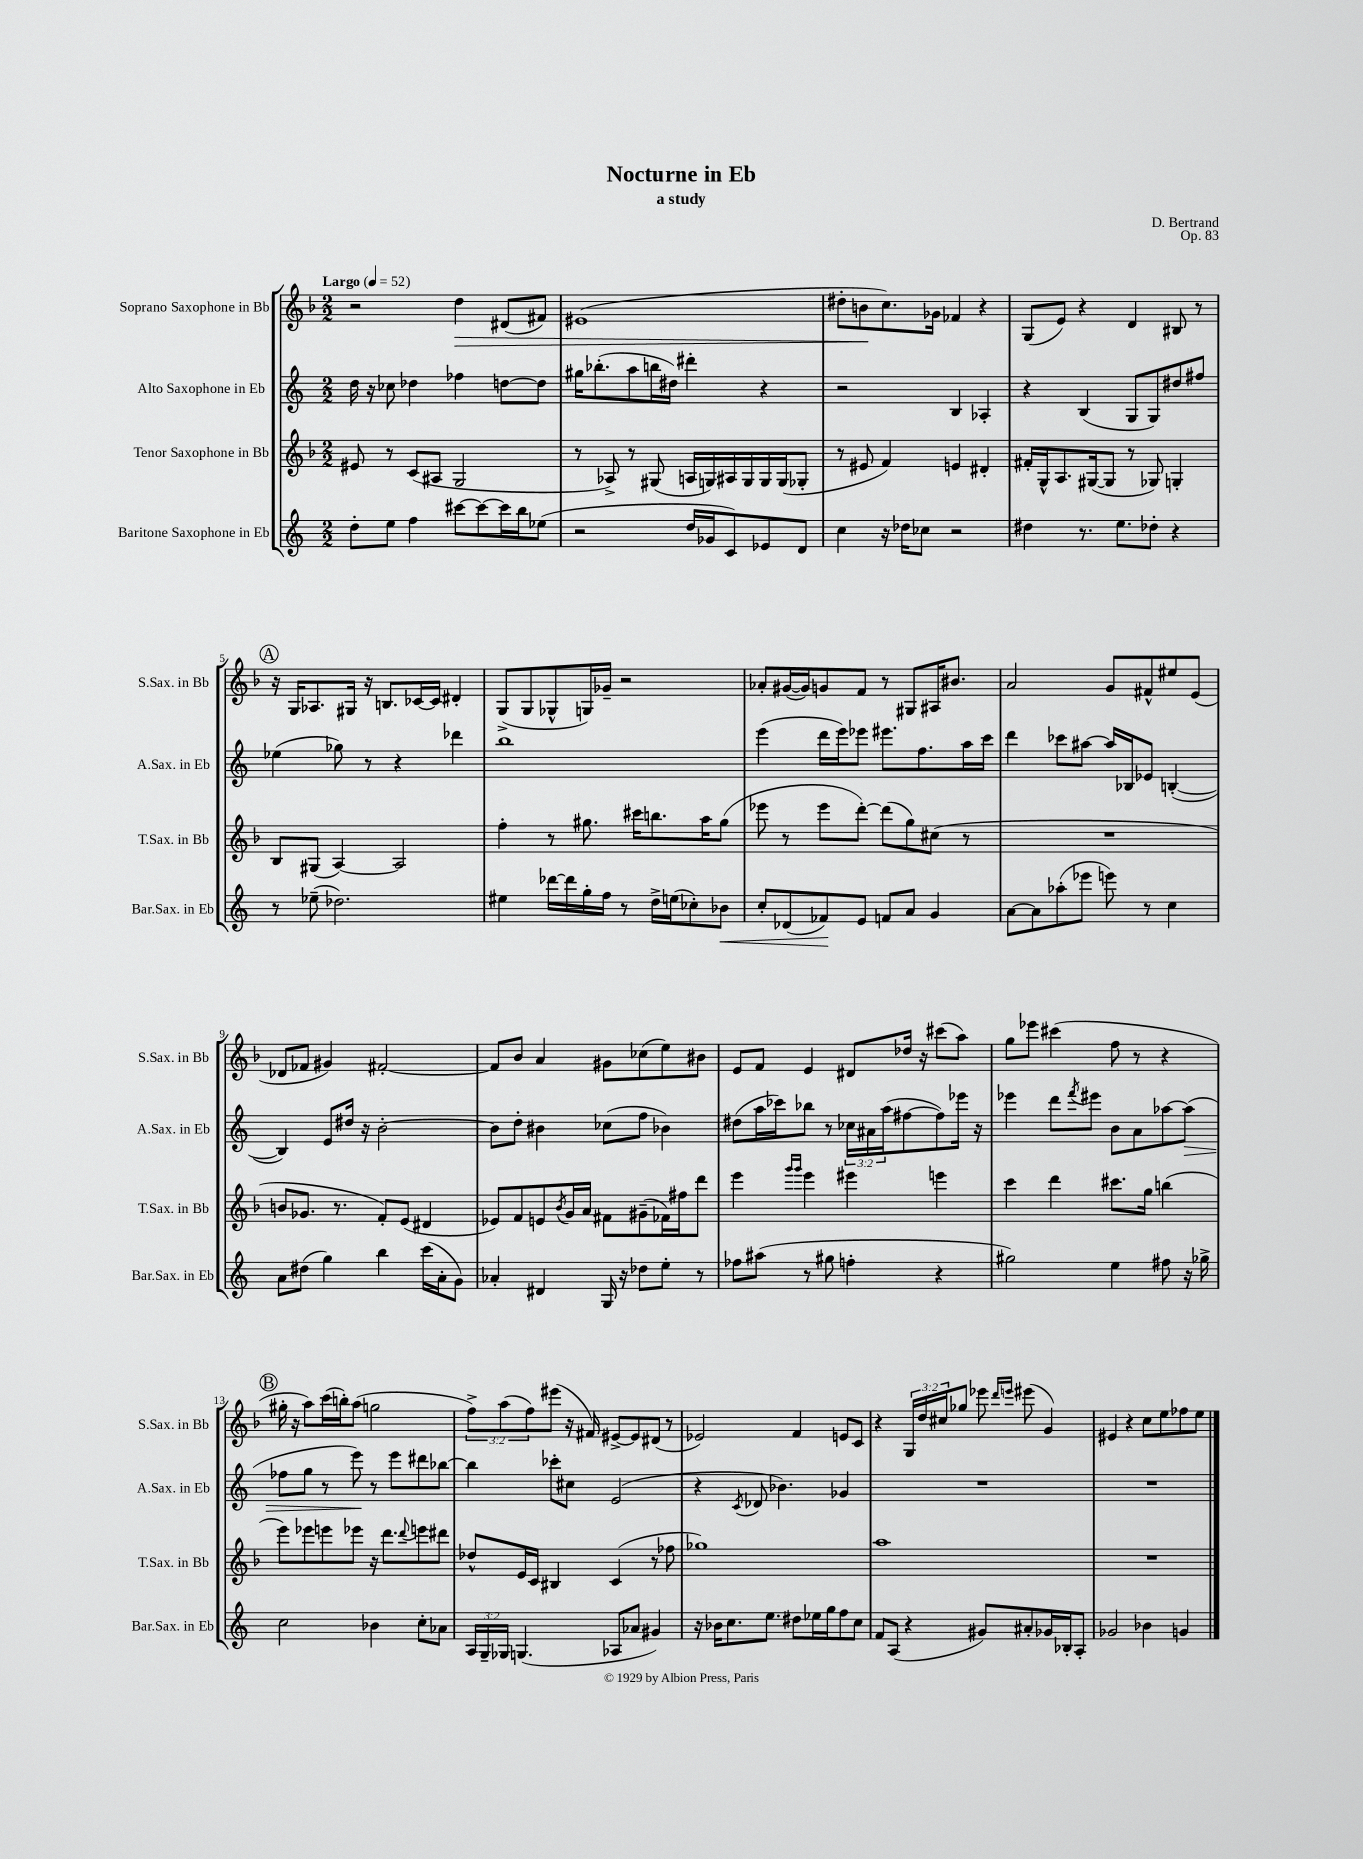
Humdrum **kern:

**kern	**dynam	**kern	**kern	**dynam	**kern	**dynam
*part4	*part4	*part3	*part2	*part2	*part1	*part1
*staff4	*staff4	*staff3	*staff2	*staff2	*staff1	*staff1
*I"Baritone Saxophone in Eb	*	*I"Tenor Saxophone in Bb	*I"Alto Saxophone in Eb	*	*I"Soprano Saxophone in Bb	*
*I'Bar.Sax. in Eb	*	*I'T.Sax. in Bb	*I'A.Sax. in Eb	*	*I'S.Sax. in Bb	*
*clefG2	*	*clefG2	*clefG2	*	*clefG2	*
*k[]	*	*k[b-]	*k[]	*	*k[b-]	*
*M2/2	*	*M2/2	*M2/2	*	*M2/2	*
*MM52	*	*MM52	*MM52	*	*MM52	*
=1	=1	=1	=1	=1	=1	=1
!	!	!	!	!	!LO:TX:a:B:t=Largo	!
8dd'\L	.	8e#X/	16dd\	.	2r	.
.	.	.	16r	.	.	.
8ee\J	.	8r	8cc-X\	.	.	.
4ff\	.	(8c/L	4dd-X\	.	.	.
.	.	8A#X/J	.	.	.	.
!	!	!	!	!	!	!LO:HP:b
[8ccc#X\L	.	2G/	4ff-X\	.	4dd\	>
8ccc#\_	.	.	.	.	.	.
16ccc#\L]	.	.	[8ddn\L	.	(8d#X/L	.
16bb\J	.	.	.	.	.	.
(8ee-X\J	.	.	8dd\J]	.	8f#X/J)	.
=2	=2	=2	=2	=2	=2	=2
2r	.	8r	16gg#X\KL	.	(1e#X	.
.	.	.	(8.bb-X'\	.	.	.
.	.	8A-X^/)	.	.	.	.
.	.	8r	8aa\	.	.	.
.	.	(8G#X/	16bbn\L	.	.	.
.	.	.	16dd#X\JJ)	.	.	.
16dd/LL	.	16An/LL	4ddd#X'\	.	.	.
16g-X/J	.	16Gn/)	.	.	.	.
8c/)	.	16A#X/	.	.	.	.
.	.	16G/	.	.	.	.
8e-X/	.	16G/	4r	.	.	.
.	.	(16G/J	.	.	.	.
8d/J	.	8G-X'/J	.	.	.	.
=3	=3	=3	=3	=3	=3	=3
4cc\	.	8r	2r	.	8dd#X'\L	.
.	.	8e#X/	.	.	8bn\	.
16r	.	4f/)	.	.	8.cc\)	]
16dd-X\KL	.	.	.	.	.	.
8cc-X\J	.	.	.	.	.	.
.	.	.	.	.	16g-X\Jk	.
2r	.	4en/	4B/	.	4f-X/	.
.	.	4d#X'/	4A-X'/	.	4r	.
=4	=4	=4	=4	=4	=4	=4
4dd#X\	.	16f#X'/LL	4r	.	(8G/L	.
.	.	16G^^/J	.	.	.	.
.	.	8.A/	.	.	8e/J)	.
8.r	.	.	(4B/	.	4r	.
.	.	([16G#X/k	.	.	.	.
.	.	8G#/J]	.	.	.	.
8.ee\L	.	.	.	.	.	.
.	.	8r	8G/L	.	4d/	.
8dd-X'\J	.	8G-X/)	8G/)	.	.	.
4r	.	4Gn'/	8dd#X/	.	8B#X/	.
.	.	.	8ff#X/J	.	8r	.
!!LO:LB:g=z
!!LO:REH:place=s1:t=A
=5	=5	=5	=5	=5	=5	=5
8r	.	8B-/L	(4ee-X\	.	16r	.
.	.	.	.	.	16G/KL	.
(8ee-X~\	.	(8G#X/J	.	.	8.A-X/	.
2.dd-X\)	.	[4A/)	8gg-X\)	.	.	.
.	.	.	.	.	16G#X/Jk	.
.	.	.	8r	.	16r	.
.	.	.	.	.	8.Bn/L	.
.	.	2A/]	4r	.	.	.
.	.	.	.	.	[16c-X/L	.
.	.	.	.	.	16c-/JJ]	.
.	.	.	4ddd-X\	.	4d#X'/	.
=6	=6	=6	=6	=6	=6	=6
4ee#X\	.	4ff'\	1bb	.	(8G^/L	.
.	.	.	.	.	8G/	.
[16ddd-X\LL	.	8r	.	.	8G-X^^/	.
16ddd-\]	.	.	.	.	.	.
16gg'\	.	8.gg#X\	.	.	16Gn/L)	.
16ff\JJ	.	.	.	.	16g-X~/JJ	.
8r	.	.	.	.	2r	.
.	.	16ccc#X\KL	.	.	.	.
16dd^\LL	.	8.bbn\	.	.	.	.
(16een\J	.	.	.	.	.	.
8cc-X'\)	.	.	.	.	.	.
.	.	16aa\K	.	.	.	.
!	!LO:HP:b	!	!	!	!	!
8b-X\J	<	(8gg#\J	.	.	.	.
=7	=7	=7	=7	=7	=7	=7
8cc'/L	.	8eee-X\	(4eee\	.	8a-X'/L	.
(8d-X/	.	8r	.	.	([16g#X/L	.
.	.	.	.	.	16g#/J])	.
8f-X/)	.	8eee-\L	16ddd\LL	.	8gn/	.
.	.	.	16eee\J)	.	.	.
8e/J	[	[8ddd'\J)	8eee-X\J	.	8f/J	.
8fn/L	.	(8ddd\L]	8.eee#X\L	.	8r	.
8a/J	.	8gg\)	.	.	8G#X/L	.
.	.	.	8.ff\	.	.	.
4g/	.	(8cc#X\J	.	.	16A#X/K	.
.	.	.	.	.	8.b#X/J	.
.	.	8r	16aa\L	.	.	.
.	.	.	16ccc\JJ	.	.	.
=8	=8	=8	=8	=8	=8	=8
[8a\L	.	1r	4ddd\	.	2a/	.
8a\]	.	.	.	.	.	.
(8aa-X'\	.	.	8ccc-X\L	.	.	.
8eee-X\J	.	.	[8aa#X\J	.	.	.
8eeen\)	.	.	16aa#/LL]	.	8g/L	.
.	.	.	16B-X/J	.	.	.
8r	.	.	8e-X/J	.	8f#X^^/	.
4cc\	.	.	([4Bn'/	.	8ee#X/	.
.	.	.	.	.	(8e/J	.
!!LO:LB:g=z
=9	=9	=9	=9	=9	=9	=9
8a\L	.	8bn/L	4B/])	.	8d-X/L	.
(8dd#X\J	.	8.g-X/J	.	.	8f-X/J	.
4gg\)	.	.	8e/L	.	4g#X/)	.
.	.	8.r	.	.	.	.
.	.	.	16dd#X/Jk	.	.	.
.	.	.	16r	.	.	.
4bb\	.	8f'/L)	[2b'\	.	[2f#X'/	.
.	.	(8e/J	.	.	.	.
(16ccc\LL	.	4d#X/	.	.	.	.
16a'\J	.	.	.	.	.	.
8g\J)	.	.	.	.	.	.
=10	=10	=10	=10	=10	=10	=10
4a-X'/	.	8e-X/L)	8b\L]	.	8f#/L]	.
.	.	8f/	8dd'\J	.	8b-/J	.
4d#X/	.	8en/	4b#X\	.	4a/	.
.	.	8qb-/	.	.	.	.
.	.	16g/L	.	.	.	.
.	.	16a/JJ	.	.	.	.
16G/	.	8f#X\L	(8cc-X\L	.	8g#X\L	.
16r	.	.	.	.	.	.
8dd-X\L	.	(8g#X~\	8ff\J	.	(8cc-X\	.
8ee'\J	.	16f-X\L)	4b-X\)	.	8ee\)	.
.	.	16ff#X\J	.	.	.	.
8r	.	8ddd\J	.	.	8b#X\J	.
=11	=11	=11	=11	=11	=11	=11
8ff-X\L	.	4eee\	(8dd#X\L	.	8e/L	.
(8aa#X\J	.	.	16aa\L	.	8f/J	.
.	.	.	16ccc-X\J)	.	.	.
.	.	16qqggg/LL	.	.	.	.
.	.	16qqggg/JJ	.	.	.	.
8r	.	4eee\	8bb-X\J	.	4e/	.
8gg#X\	.	.	8r	.	.	.
4ffn'\	.	4eee#X\	24cc-X\LL	.	8d#X/L	.
.	.	.	24a#X\	.	.	.
.	.	.	(24aa\J	.	.	.
.	.	.	[8ff#X\	.	16dd-X/Jk	.
.	.	.	.	.	16r	.
4r	.	4eeen\	8ff#\])	.	(8ccc#X\L	.
.	.	.	16eee-X\Jk	.	8aa\J)	.
.	.	.	16r	.	.	.
=12	=12	=12	=12	=12	=12	=12
2gg#X\)	.	4ccc\	4eee-X\	.	8gg\L	.
.	.	.	.	.	8eee-X\J	.
.	.	4ddd\	8ddd\L	.	(4ccc#X\	.
.	.	.	8qfff/	.	.	.
.	.	.	8eee#X\J	.	.	.
4ee\	.	8.ccc#X\L	8b\L	.	8ff\	.
.	.	.	8a\	.	8r	.
.	.	16gg\Jk	.	.	.	.
8ff#X\	.	(4bbn\	[8aa-X\	.	4r	.
!	!	!	!	!LO:HP:b	!	!
16r	.	.	(8aa-\J]	>	.	.
16gg-X^\	.	.	.	.	.	.
!!LO:LB:g=z
!!LO:REH:place=s1:t=B
=13	=13	=13	=13	=13	=13	=13
2cc\	.	8eee\L)	8ff-X\L	.	16gg#X'\	.
.	.	.	.	.	16r	.
.	.	8eee-X\	8gg\J	.	8aa\L)	.
.	.	8eeen\	8r	.	(16ccc\L	.
.	.	.	.	.	16bbn'\J)	.
.	.	8eee-X\J	8eee\)	.	(8aa\J	.
4b-X\	.	16r	8r	]	2ggn\	.
.	.	8.ddd\L	.	.	.	.
.	.	.	8eee\L	.	.	.
.	.	8qqddd/	.	.	.	.
8cc'\L	.	8eeen\	8ddd#X\	.	.	.
8a-X\J	.	8ddd#X\J	[8bb-X\J	.	.	.
=14	=14	=14	=14	=14	=14	=14
24A/LL	.	8dd-X^^/L	4bb-\]	.	12ff^\L)	.
24G~/	.	.	.	.	.	.
24G-X/JJ	.	.	.	.	(12aa\	.
(4.Gn/	.	16e/L	.	.	.	.
.	.	.	.	.	12ff\)	.
.	.	16c/JJ	.	.	.	.
.	.	4B#X/	8ccc-X'\L	.	(8eee#X\J	.
.	.	.	8cc#X\J	.	16r	.
.	.	.	.	.	16f#X/)	.
8A-X/L	.	(4c/	(2e/	.	[8e#X^/L	.
8a-X/J	.	.	.	.	8e#/]	.
4g#X/)	.	8r	.	.	(8d#X/J	.
.	.	8ff-X\	.	.	8r	.
=15	=15	=15	=15	=15	=15	=15
16r	.	1gg-X)	4r	.	2e-X/)	.
16b-X\KL	.	.	.	.	.	.
8.cc\	.	.	.	.	.	.
.	.	.	8qc/	.	.	.
.	.	.	8d-X/	.	.	.
8.ee\J	.	.	.	.	.	.
.	.	.	4.b-X\)	.	.	.
8dd#X\L	.	.	.	.	4f/	.
16ee-X\L	.	.	.	.	.	.
16gg\J	.	.	.	.	.	.
8ff\	.	.	4g-X/	.	8en/L	.
8cc\J	.	.	.	.	8c/J	.
=16	=16	=16	=16	=16	=16	=16
8f/L	.	1aa	1r	.	4r	.
(8A/J	.	.	.	.	.	.
4r	.	.	.	.	24G/LL	.
.	.	.	.	.	24dd/	.
.	.	.	.	.	24cc#X/J	.
.	.	.	.	.	8gg-X/J	.
8g#X/L)	.	.	.	.	8eee-X\	.
.	.	.	.	.	16qqddd/LL	.
.	.	.	.	.	16qqeeen/JJ	.
8a#X'/	.	.	.	.	(8eee#X\	.
16g-X/L	.	.	.	.	4g/)	.
16B-X'/J	.	.	.	.	.	.
8A'/J	.	.	.	.	.	.
=17	=17	=17	=17	=17	=17	=17
2g-X/	.	1r	1r	.	4e#X/	.
.	.	.	.	.	4r	.
4b-X\	.	.	.	.	8cc\L	.
.	.	.	.	.	8ee\	.
4gn/	.	.	.	.	8ff-X\	.
.	.	.	.	.	8ee\J	.
==	==	==	==	==	==	==
*-	*-	*-	*-	*-	*-	*-
